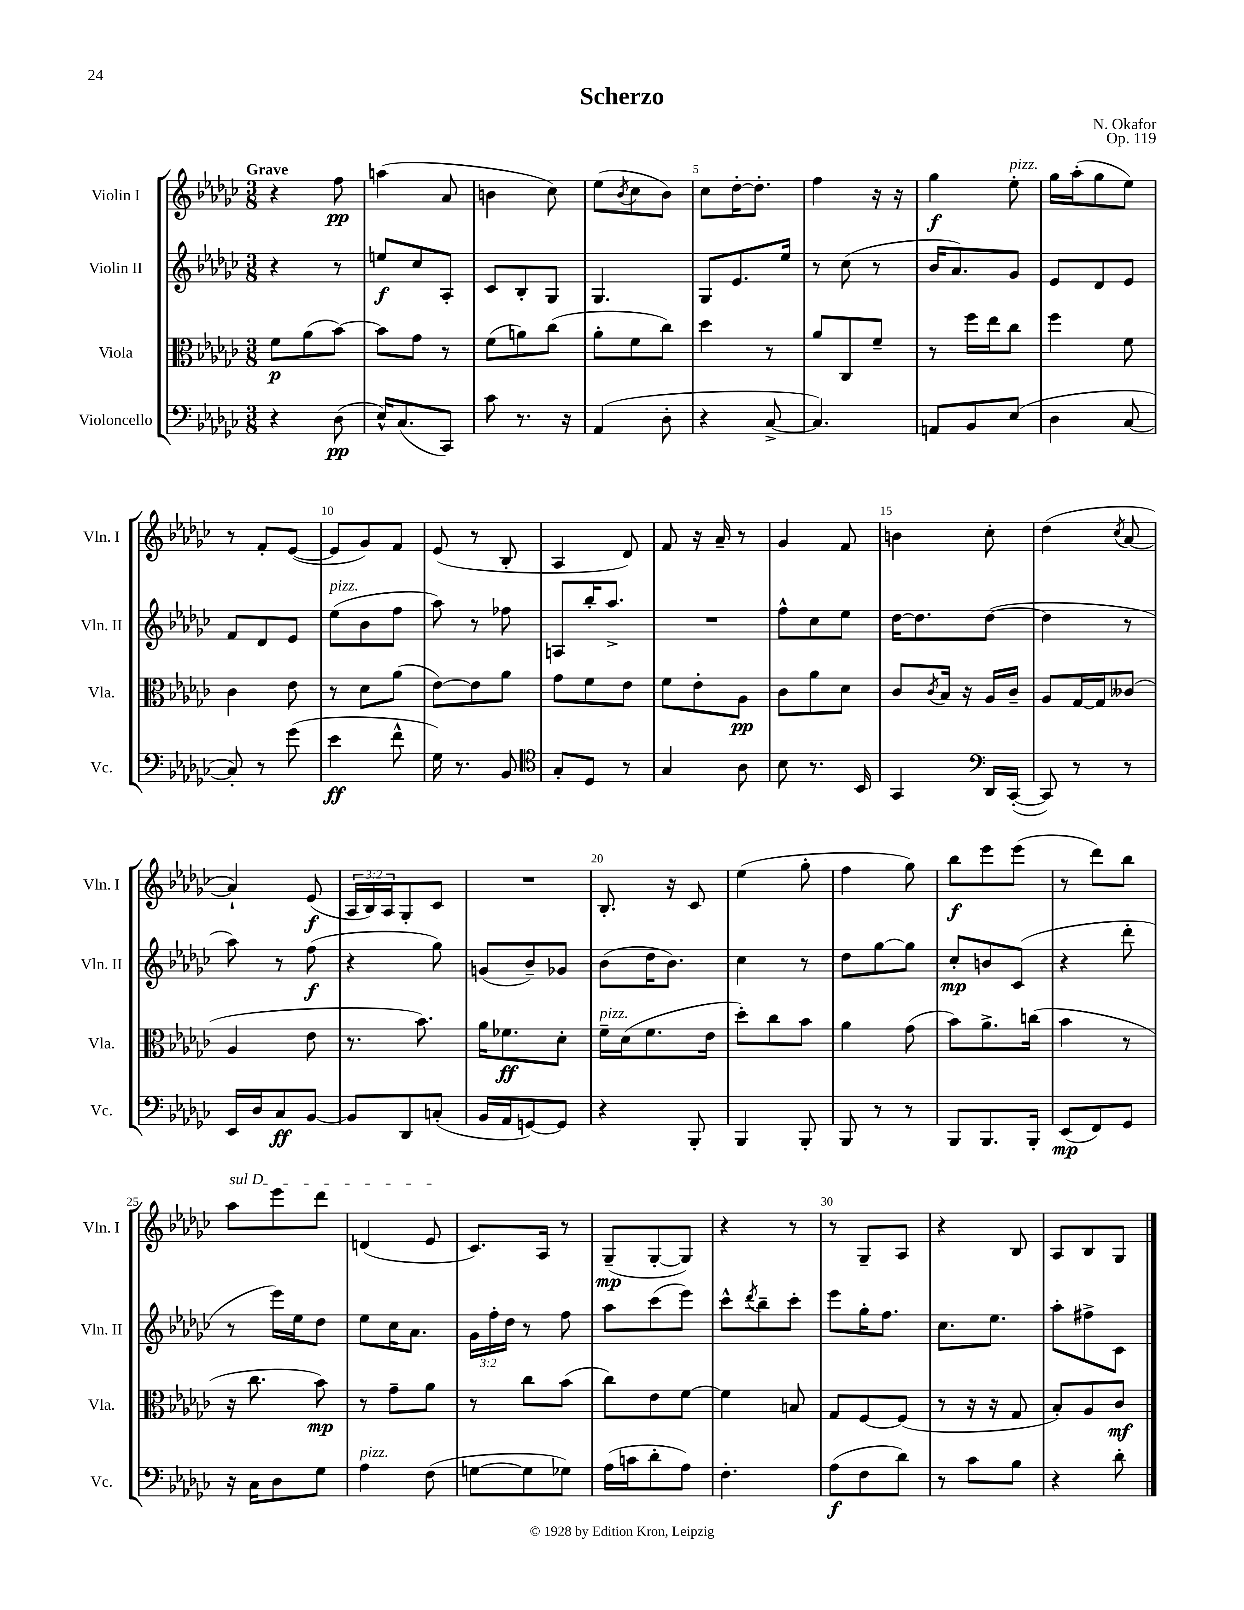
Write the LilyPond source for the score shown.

\header { title = "Scherzo" composer = "N. Okafor" opus = "Op. 119" }
<<
\new StaffGroup <<
\new Staff = "s0" \with { instrumentName = "Violin I" shortInstrumentName = "Vln. I" } {
    \clef treble \key ges \major \numericTimeSignature \time 3/8 \override Staff.TupletNumber.text = #tuplet-number::calc-fraction-text \tempo "Grave"
    r4 f''8\pp |
    a''4( aes'8 |
    b'4 ces''8) |
    ees''8( \acciaccatura { bes'8 } ces''8 bes'8) |
    ces''8 des''16~-. des''8.-. |
    f''4 r16 r16 |
    ges''4\f ees''8-.^\markup { \italic "pizz." } |
    ges''16 aes''16-.( ges''8 ees''8) |
    r8 f'8-. ees'8~( |
    ees'8 ges'8) f'8 |
    ees'8( r8 bes8-. |
    aes4 des'8) |
    f'8 r16 aes'16-- r8 |
    ges'4 f'8 |
    b'4 ces''8-. |
    des''4( \acciaccatura { ces''8 } aes'8~ |
    aes'4-!) ees'8\f( |
    \tuplet 3/2 { aes16 bes16) aes16 } ges8-. ces'8 |
    R4. |
    bes8.-. r16 ces'8 |
    ees''4( ges''8-. |
    f''4 ges''8) |
    bes''8\f ees'''8 ees'''8( |
    r8 des'''8) bes''8 |
    \once \override TextSpanner.bound-details.left.text = \markup { \italic "sul D" } aes''8\startTextSpan ees'''8 des'''8 |
    d'4( ees'8\stopTextSpan |
    ces'8.) aes16 r8 |
    ges8--\mp( ges8~-. ges8) |
    r4 r8 |
    r8 ges8-- aes8 |
    r4 bes8 |
    aes8 bes8 ges8 \bar "|." |
}
\new Staff = "s1" \with { instrumentName = "Violin II" shortInstrumentName = "Vln. II" } {
    \clef treble \key ges \major \numericTimeSignature \time 3/8 \override Staff.TupletNumber.text = #tuplet-number::calc-fraction-text
    r4 r8 |
    e''8\f ces''8 aes8-. |
    ces'8 bes8-. ges8 |
    ges4. |
    ges8 ees'8. ees''16 |
    r8 ces''8( r8 |
    bes'16 aes'8.) ges'8 |
    ees'8 des'8 ees'8 |
    f'8 des'8 ees'8 |
    ees''8^\markup { \italic "pizz." }( bes'8 f''8 |
    aes''8) r8 fes''8 |
    a8 bes''16-. aes''8.-> |
    R4. |
    f''8-^ ces''8 ees''8 |
    des''16~ des''8. des''8~( |
    des''4 r8 |
    aes''8) r8 f''8\f( |
    r4 ges''8) |
    g'8( bes'8--) ges'8 |
    bes'8( des''16 bes'8.) |
    ces''4 r8 |
    des''8 ges''8~ ges''8 |
    ces''8-.\mp b'8 ces'8( |
    r4 des'''8-. |
    r8 ees'''16) ees''16 des''8 |
    ees''8 ces''16 aes'8. |
    \tuplet 3/2 { ges'16 f''16-. des''16 } r8 f''8 |
    aes''8 ces'''8( ees'''8) |
    ces'''8-^ \acciaccatura { des'''8 } bes''8-- ces'''8-. |
    ees'''8 ges''16-. f''8. |
    ces''8. ees''8. |
    aes''8-. fis''8-> ces'8 \bar "|." |
}
\new Staff = "s2" \with { instrumentName = "Viola" shortInstrumentName = "Vla." } {
    \clef alto \key ges \major \numericTimeSignature \time 3/8
    f'8\p aes'8( bes'8~) |
    bes'8 ges'8 r8 |
    f'8( a'8) ces''8( |
    aes'8-. f'8 ces''8) |
    des''4 r8 |
    aes'8 ces8 f'8-- |
    r8 f''16 ees''16 ces''8 |
    f''4 f'8 |
    ces'4 ees'8 |
    r8 des'8 aes'8( |
    ees'8~) ees'8 aes'8 |
    ges'8 f'8 ees'8 |
    f'8 ees'8-. aes8\pp |
    ces'8 aes'8 des'8 |
    ces'8 \acciaccatura { ces'8 } bes16 r16 aes16 ces'16-- |
    aes8 ges16~ ges16 ceses'8( |
    aes4 ees'8 |
    r8. bes'8.) |
    aes'16 fes'8.\ff des'8-. |
    f'16--^\markup { \italic "pizz." } des'16( f'8. ees'16 |
    des''8-.) ces''8 bes'8 |
    aes'4 ges'8( |
    bes'8) aes'8.-> c''16( |
    bes'4 r8 |
    r16 ces''8. bes'8\mp) |
    r8 ges'8-- aes'8 |
    r8 ces''8 bes'8( |
    ces''8) ees'8 f'8~ |
    f'4 b8 |
    ges8 f8~ f8( |
    r8 r16 r16 ges8 |
    bes8-.) aes8 ces'8\mf \bar "|." |
}
\new Staff = "s3" \with { instrumentName = "Violoncello" shortInstrumentName = "Vc." } {
    \clef bass \key ges \major \numericTimeSignature \time 3/8
    r4 des8\pp( |
    ees16-^) ces8.( ces,8) |
    ces'8 r8. r16 |
    aes,4( des8-. |
    r4 ces8~-> |
    ces4.) |
    a,8 bes,8 ees8( |
    des4 ces8~ |
    ces8-.) r8 ges'8( |
    ees'4\ff f'8-^ |
    ges16) r8. bes,8 |
    \clef tenor ges8-. des8 r8 |
    ges4 aes8 |
    bes8 r8. bes,16 |
    ges,4 \clef bass des,16 ces,16~-.( |
    ces,8) r8 r8 |
    ees,16 des16 ces8\ff bes,8~ |
    bes,8 des,8 c8-.( |
    bes,16 aes,16 g,8~) g,8 |
    r4 bes,,8-. |
    bes,,4 bes,,8-. |
    bes,,8 r8 r8 |
    bes,,8 bes,,8. bes,,16-. |
    ees,8\mp( f,8) ges,8 |
    r16 ces16 des8 ges8 |
    aes4^\markup { \italic "pizz." } f8( |
    g8~ g8 ges8) |
    aes16( c'16 des'8-. aes8) |
    f4.-. |
    aes8\f( f8 des'8) |
    r8 ces'8 bes8 |
    r4 des'8-. \bar "|." |
}
>>
>>
\layout { \context { \Score \override BarNumber.break-visibility = ##(#f #t #t) barNumberVisibility = #(every-nth-bar-number-visible 5) } }
